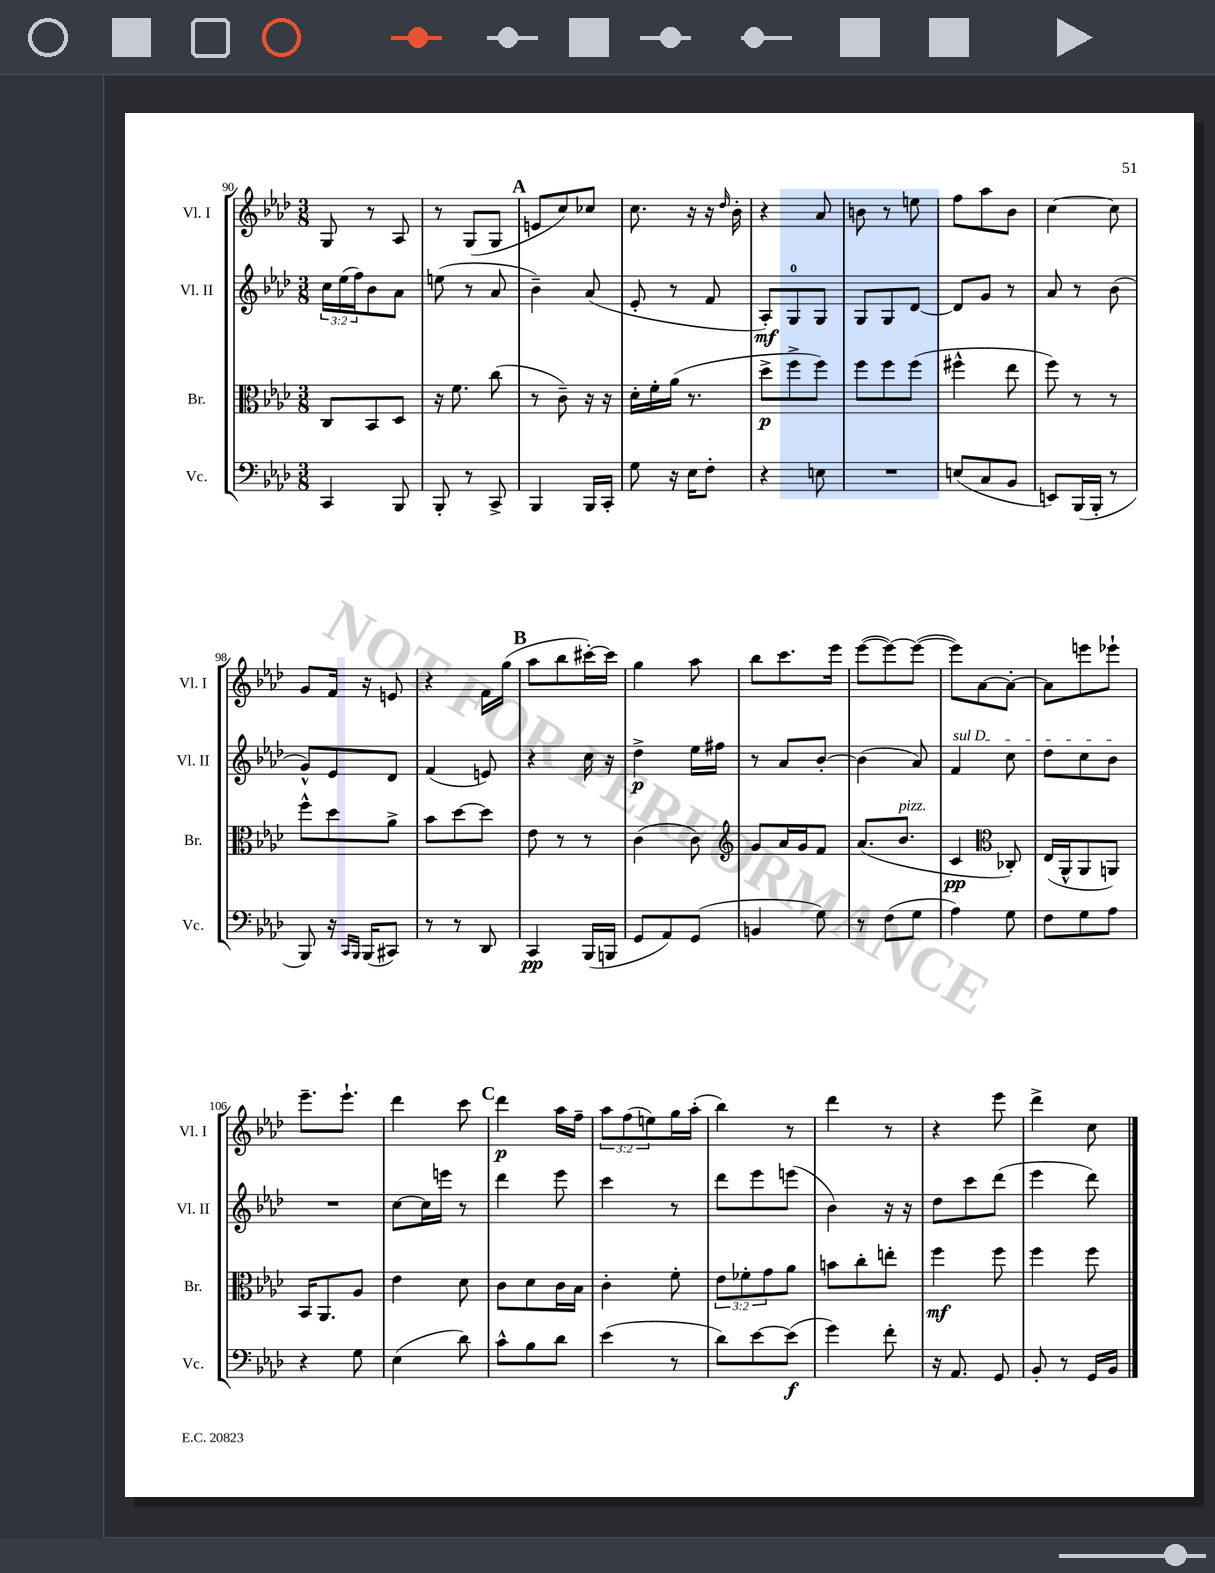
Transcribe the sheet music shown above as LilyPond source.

<<
\new StaffGroup <<
\new Staff = "s0" \with { instrumentName = "Vl. I" shortInstrumentName = "Vl. I" } {
    \clef treble \key aes \major \numericTimeSignature \time 3/8 \override Staff.TupletNumber.text = #tuplet-number::calc-fraction-text
    g8 r8 aes8 |
    r8 g8( g8 |
    \mark \markup { \bold "A" } e'8 c''8) ces''8 |
    c''8. r16 r16 \grace { des''16 } bes'16-. |
    r4 aes'8 |
    b'8 r8 e''8 |
    f''8 aes''8 bes'8 |
    c''4~ c''8 |
    g'8 f'16 r16 e'8 |
    r4 f'16 g''16( |
    \mark \markup { \bold "B" } aes''8 bes''8 cis'''16~-.) cis'''16 |
    g''4 aes''8 |
    bes''8 c'''8. ees'''16 |
    ees'''8~( ees'''8~) ees'''8~( |
    ees'''8) aes'8~ aes'8~-. |
    aes'8 e'''8 ees'''8-! |
    ees'''8.-- ees'''8.-! |
    des'''4 c'''8 |
    \mark \markup { \bold "C" } des'''4\p aes''16 f''16-- |
    \tuplet 3/2 { aes''8 f''8( e''8) } g''16 aes''16-.( |
    bes''4) r8 |
    des'''4 r8 |
    r4 ees'''8 |
    des'''4-> c''8 \bar "|." |
}
\new Staff = "s1" \with { instrumentName = "Vl. II" shortInstrumentName = "Vl. II" } {
    \clef treble \key aes \major \numericTimeSignature \time 3/8 \override Staff.TupletNumber.text = #tuplet-number::calc-fraction-text
    \tuplet 3/2 { c''16 ees''16( f''16) } bes'8 aes'8 |
    e''8( r8 aes'8 |
    \mark \markup { \bold "A" } bes'4--) aes'8( |
    ees'8-. r8 f'8 |
    aes8-.\mf) g8-0 g8 |
    g8 g8 des'8~ |
    des'8 g'8 r8 |
    aes'8 r8 bes'8( |
    g'8-^) ees'8 des'8 |
    f'4( e'8) |
    \mark \markup { \bold "B" } r4 c''16 r16 |
    des''4->\p ees''16 fis''16 |
    r8 aes'8 bes'8~-. |
    bes'4( aes'8) |
    \once \override TextSpanner.bound-details.left.text = \markup { \italic "sul D" } f'4\startTextSpan c''8 |
    des''8 c''8 bes'8\stopTextSpan |
    R4. |
    c''8~ c''16 e'''16 r8 |
    \mark \markup { \bold "C" } des'''4 ees'''8 |
    c'''4 r8 |
    des'''8 ees'''8 e'''8( |
    bes'4) r16 r16 |
    des''8 c'''8 des'''8( |
    ees'''4 des'''8) \bar "|." |
}
\new Staff = "s2" \with { instrumentName = "Br." shortInstrumentName = "Br." } {
    \clef alto \key aes \major \numericTimeSignature \time 3/8 \override Staff.TupletNumber.text = #tuplet-number::calc-fraction-text
    c8 bes,8 des8 |
    r16 f'8. c''8( |
    \mark \markup { \bold "A" } r8 c'8--) r16 r16 |
    des'16-. f'16-. aes'16( r8. |
    des''8->\p f''8-> f''8) |
    f''8 f''8 f''8( |
    fis''4-^ ees''8 |
    f''8) r8 r8 |
    f''8-^ des''8 aes'8-> |
    bes'8 des''8~ des''8 |
    \mark \markup { \bold "B" } ees'8 r8 r8 |
    c'4( c'8) |
    \clef treble g'8 aes'16 g'16 f'8 |
    aes'8.( bes'8.^\markup { \italic "pizz." } |
    c'4\pp \clef alto ces8-.) |
    ees16( aes,16-^ aes,8 a,8) |
    bes,16 aes,8. aes8 |
    ees'4 des'8 |
    \mark \markup { \bold "C" } c'8 des'8 c'16 bes16 |
    c'4-. f'8-. |
    \tuplet 3/2 { ees'8 fes'8-. g'8 } aes'8 |
    b'8 c''8-. e''8-. |
    f''4\mf f''8 |
    f''4 f''8 \bar "|." |
}
\new Staff = "s3" \with { instrumentName = "Vc." shortInstrumentName = "Vc." } {
    \clef bass \key aes \major \numericTimeSignature \time 3/8
    c,4 bes,,8 |
    bes,,8-. r8 c,8-> |
    \mark \markup { \bold "A" } bes,,4 bes,,16 c,16-. |
    g8 r16 ees16 f8-. |
    r4 e8 |
    R4. |
    e8( c8 bes,8 |
    e,8) bes,,16( bes,,16-. r8 |
    bes,,8) r16 \grace { c,16 bes,,16 } bes,,16( cis,8) |
    r8 r8 des,8 |
    \mark \markup { \bold "B" } c,4\pp bes,,16( b,,16 |
    g,8 aes,8) g,8( |
    b,4 g8) |
    r8 f8( g8 |
    aes4) g8 |
    f8 g8 aes8 |
    r4 g8 |
    ees4( des'8) |
    \mark \markup { \bold "C" } c'8-^ bes8 des'8 |
    ees'4( r8 |
    des'8) ees'8~ ees'8\f( |
    g'4) f'8-. |
    r16 aes,8. g,8 |
    bes,8-. r8 g,16 bes,16 \bar "|." |
}
>>
>>
\layout { \context { \Score currentBarNumber = #90 } }
